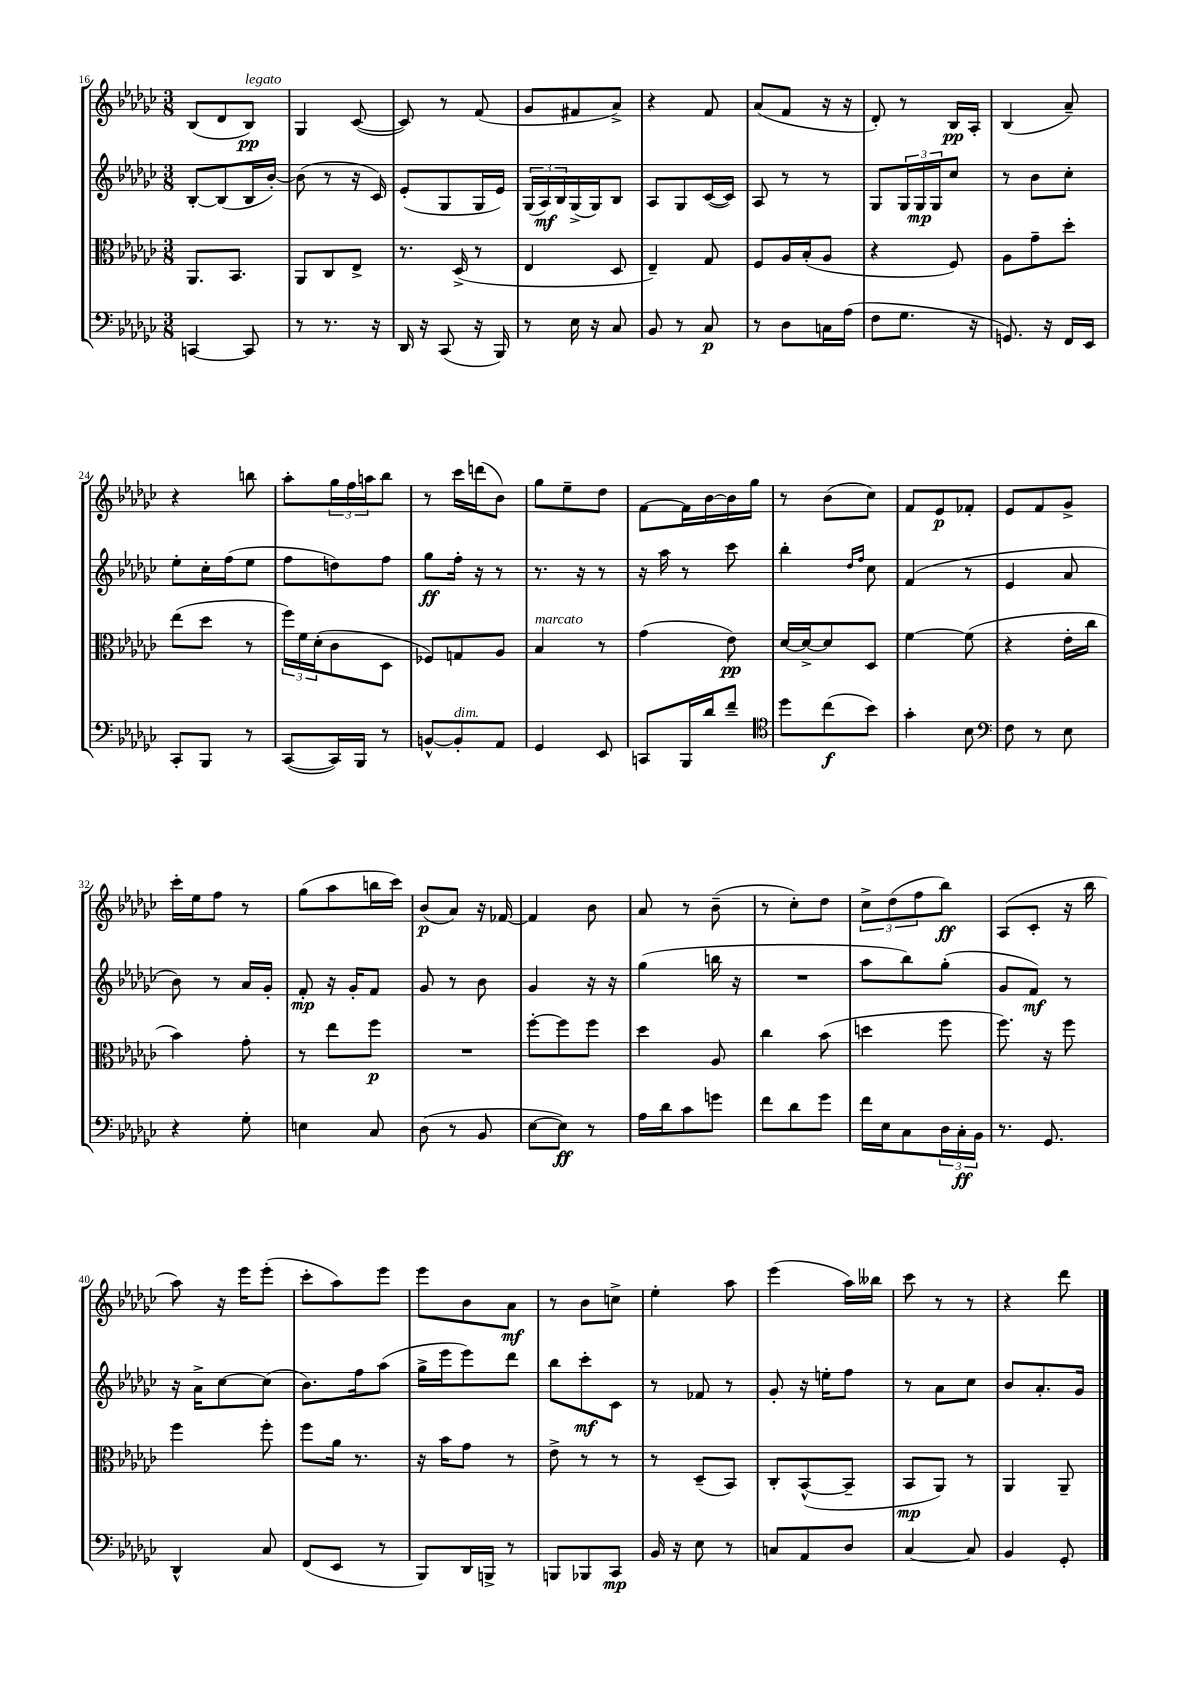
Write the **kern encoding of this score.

**kern	**kern	**kern	**kern
*staff4	*staff3	*staff2	*staff1
*clefF4	*clefC3	*clefG2	*clefG2
*k[b-e-a-d-g-c-]	*k[b-e-a-d-g-c-]	*k[b-e-a-d-g-c-]	*k[b-e-a-d-g-c-]
*M3/8	*M3/8	*M3/8	*M3/8
[4CC	8.AA-	[8B-'	(8B-
.	.	(8B-]	8d-
.	8.BB-	.	.
8CC]	.	16B-	8B-)
.	.	[16b-')	.
=	=	=	=
8r	8AA-	(8b-]	4G-
8.r	8C-	8r	.
.	8E-^	16r	([8c-
16r	.	16c-)	.
=	=	=	=
16DD-	8.r	(8e-'	8c-])
16r	.	.	.
(8CC-	.	8G-	8r
.	(16D-^	.	.
16r	8r	16G-	(8f
16BBB-)	.	16e-)	.
=	=	=	=
8r	4E-	(24G-	8g-
.	.	24A-)	.
.	.	24B-	.
16E-	.	(16G-^	8f#
16r	.	16G-)	.
8C-	8D-	8B-	8a-^)
=	=	=	=
8BB-	4E-~)	8A-	4r
8r	.	8G-	.
8C-	8G-	([16c-	8f
.	.	16c-])	.
=	=	=	=
8r	8F	8A-	(8a-
8D-	16A-	8r	8f
.	(16B-'	.	.
16C	8A-	8r	16r
(16A-	.	.	16r
=	=	=	=
8F	4r	8G-	8d-')
8.G-	.	24G-	8r
.	.	24G-	.
.	.	24G-	.
.	8F)	8cc-	16B-
16r	.	.	16A-'
=	=	=	=
8.GG)	8A-	8r	(4B-
.	8g-~	8b-	.
16r	.	.	.
16FF	8dd-'	8cc-'	8a-~)
16EE-	.	.	.
=	=	=	=
8CC-'	(8ee-	8ee-'	4r
8BBB-	8dd-	16cc-'	.
.	.	(16ff	.
8r	8r	8ee-	8bb
=	=	=	=
([8CC-	24ff)	8ff	8aa-'
.	24f	.	.
.	(24d-'	.	.
16CC-])	8c-	8dd)	24gg-
.	.	.	24ff
16BBB-	.	.	.
.	.	.	24aa
8r	8D-	8ff	8bb-
=	=	=	=
[8BB^^	8F-)	8gg-	8r
8BB']	8G	16ff'	16ccc-
.	.	16r	(16ddd
8AA-	8A-	8r	8b-)
=	=	=	=
4GG-	4B-	8.r	8gg-
.	.	.	8ee-~
.	.	16r	.
8EE-	8r	8r	8dd-
=	=	=	=
8CC	(4g-	16r	[8f
.	.	16aa-	.
16BBB-	.	8r	16f]
16d-	.	.	[16b-
8f~	8e-)	8ccc-	16b-]
.	.	.	16gg-
=	=	=	=
*clefC4	*	*	*
8dd-	[16d-	4bb-'	8r
.	16d-^_	.	.
(8cc-	8d-]	.	(8b-
.	.	16qqdd-	.
.	.	16qqff	.
8b-)	8D-	8cc-	8cc-)
=	=	=	=
4g-'	[4f	(4f	8f
.	.	.	8e-
8B-	(8f]	8r	8f-'
=	=	=	=
*clefF4	*	*	*
8F	4r	4e-	8e-
8r	.	.	8f
8E-	16e-'	8a-	8g-^
.	16cc-	.	.
=	=	=	=
4r	4b-)	8b-)	16ccc-'
.	.	.	16ee-
.	.	8r	8ff
8G-'	8g-'	16a-	8r
.	.	16g-'	.
=	=	=	=
4E	8r	8f'	(8gg-
.	8ee-	16r	8aa-
.	.	16g-'	.
8C-	8ff	8f	16bb
.	.	.	16ccc-)
=	=	=	=
(8D-	4.r	8g-	(8b-
8r	.	8r	8a-)
8BB-	.	8b-	16r
.	.	.	[16f-
=	=	=	=
[8E-	[8ff'	4g-	4f-]
8E-])	8ff]	.	.
8r	8ff	16r	8b-
.	.	16r	.
=	=	=	=
16A-	4dd-	(4gg-	8a-
16d-	.	.	.
8c-	.	.	8r
8g	8A-	16bb	(8b-~
.	.	16r	.
=	=	=	=
8f	4cc-	4.r	8r
8d-	.	.	8cc-')
8g-	(8b-	.	8dd-
=	=	=	=
16f	4dd	8aa-	12cc-^
16E-	.	.	.
.	.	.	(12dd-
8C-	.	8bb-)	.
.	.	.	12ff
24D-	8ff	(8gg-'	8bb-)
24C-'	.	.	.
24BB-	.	.	.
=	=	=	=
8.r	8.ff)	8g-	(8A-
.	.	8f)	8c-'
8.GG-	16r	.	.
.	8ff	8r	16r
.	.	.	16bb-
=	=	=	=
4DD-^^	4ff	16r	8aa-)
.	.	16a-^	.
.	.	[8cc-	16r
.	.	.	16eee-
8C-	8ff'	(8cc-]	(8eee-'
=	=	=	=
(8FF	8ff	8.b-)	8ccc-'
8EE-	16a-	.	8aa-)
.	8.r	16ff	.
8r	.	(8aa-	8eee-
=	=	=	=
8BBB-)	16r	16gg-^	8eee-
.	16b-	16eee-	.
16DD-	8g-	8eee-)	8b-
16BBB^	.	.	.
8r	8r	8ddd-	8a-
=	=	=	=
8BBB	8e-^	8bb-	8r
8BBB-	8r	8ccc-'	8b-
8CC-	8r	8c-	8cc^
=	=	=	=
16BB-	8r	8r	4ee-'
16r	.	.	.
8E-	(8D-~	8f-	.
8r	8BB-)	8r	8aa-
=	=	=	=
8C	8C-'	8g-'	(4eee-
8AA-	([8BB-^^	16r	.
.	.	16ee'	.
8D-	8BB-~]	8ff	16aa-)
.	.	.	16bb--
=	=	=	=
[4C-	8BB-	8r	8ccc-
.	8AA-)	8a-	8r
8C-]	8r	8cc-	8r
=	=	=	=
4BB-	4AA-	8b-	4r
.	.	8.a-'	.
8GG-'	8AA-~	.	8ddd-
.	.	16g-	.
==	==	==	==
*-	*-	*-	*-
